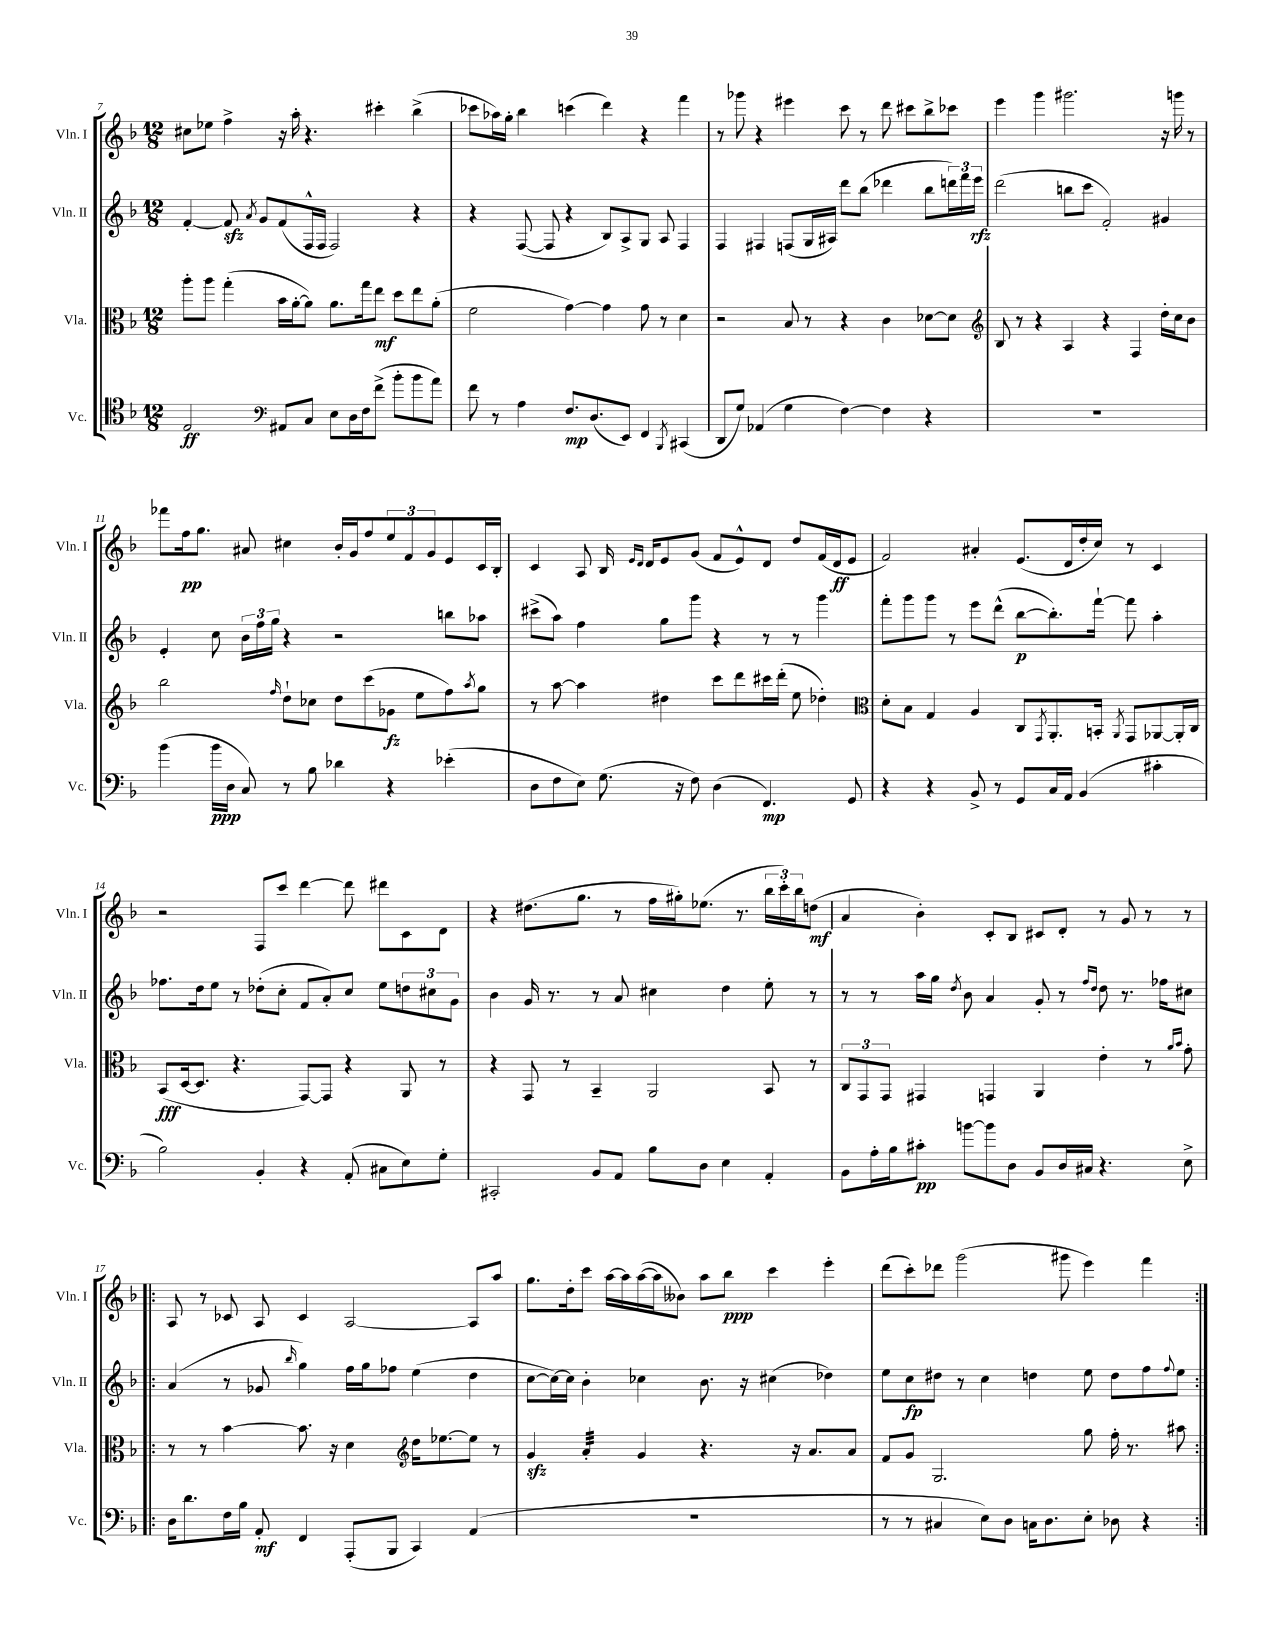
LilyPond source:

<<
\new StaffGroup <<
\new Staff = "s0" \with { instrumentName = "Vln. I" shortInstrumentName = "Vln. I" } {
    \clef treble \key f \major \numericTimeSignature \time 12/8
    cis''8 ees''8 f''4-> r16 a''16-. r4. cis'''4-. bes''4->( |
    ces'''8 aes''16) g''16-. bes''4 c'''4( d'''4) r4 f'''4 |
    r8 ges'''8 r4 eis'''4 c'''8 r8 d'''8 cis'''8 bes''8-> ces'''8 |
    e'''4 g'''4 gis'''2. r16 g'''16 r8 |
    fes'''8 f''16\pp g''8. ais'8 cis''4 bes'16-. g'16 f''8 \tuplet 3/2 { e''8 f'8 g'8 } e'8 c'16 bes16-. |
    c'4 a8 bes16 \grace { e'16 d'16 } d'16 e'8 g'8( f'8 e'8-^) d'8 d''8 f'16( d'16\ff e'8 |
    f'2) ais'4-. e'8.( d'16 d''16-. c''16) r8 c'4 |
    r2 f8 c'''8 d'''4~ d'''8 dis'''8 c'8 d'8 |
    r4 dis''8.( g''8. r8 f''16 gis''16-.) ees''8.( r8. \tuplet 3/2 { bes''16 c'''16-.) bes''16 } d''8\mf( |
    a'4 bes'4-.) c'8-. bes8 cis'8 d'8-. r8 g'8 r8 r8 |
    \repeat volta 2 { a8 r8 ces'8 a8 ces'4 a2~ a8 a''8 |
    g''8. d''16-. c'''8 a''16~ a''16 a''16~( a''16 beses'8) a''8 bes''8\ppp c'''4 e'''4-. |
    d'''8( c'''8-.) des'''8 g'''2( gis'''8 e'''4) f'''4 | }
}
\new Staff = "s1" \with { instrumentName = "Vln. II" shortInstrumentName = "Vln. II" } {
    \clef treble \key f \major \numericTimeSignature \time 12/8
    f'4~-. f'8\sfz \acciaccatura { a'8 } g'8 f'8( f16-^ f16 f2) r4 |
    r4 f8~( f8 r4 bes8) a8-> g8 a8 f4 |
    f4 fis4 f8( g16 ais16) d'''8 bes''8( des'''4 bes''8 \tuplet 3/2 { d'''16) f'''16 e'''16\rfz } |
    d'''2( b''8 c'''8 f'2-.) gis'4 |
    e'4-. c''8 \tuplet 3/2 { bes'16 f''16 g''16 } r4 r2 b''8 aes''8 |
    cis'''8->( a''8) f''4 g''8 g'''8 r4 r8 r8 g'''4 |
    f'''8-. g'''8 g'''8 r8 e'''8 d'''8-^( bes''8~\p bes''8.-.) f'''16~-! f'''8 a''4-. |
    fes''8. d''16 e''8 r8 des''8-.( c''8-. f'8 a'8-.) c''8 e''8 \tuplet 3/2 { d''8 cis''8 g'8 } |
    bes'4 g'16 r8. r8 a'8 cis''4 d''4 e''8-. r8 |
    r8 r8 a''16 g''16 \acciaccatura { d''8 } bes'8 a'4 g'8-. r8 \grace { f''16 d''16 } d''8 r8. fes''16 cis''8 |
    \repeat volta 2 { a'4( r8 ges'8 \grace { bes''16 } g''4) f''16 g''16 fes''8 e''4( d''4 |
    c''8~ c''16~) c''16 bes'4-. ces''4 bes'8. r16 cis''4( des''4) |
    e''8 c''8\fp dis''8 r8 c''4 d''4 e''8 d''8 f''8 \appoggiatura { f''8 } e''8 | }
}
\new Staff = "s2" \with { instrumentName = "Vla." shortInstrumentName = "Vla." } {
    \clef alto \key f \major \numericTimeSignature \time 12/8
    a''8-. a''8 g''4-.( bes'16 a'16~-. a'8) a'8. g''16 e''8\mf d''8 e''8 a'8-.( |
    f'2 g'4~) g'4 g'8 r8 d'4 |
    r2 bes8 r8 r4 c'4 des'8~ des'8 |
    \clef treble bes8 r8 r4 a4 r4 f4 d''16-. c''16 bes'8 |
    bes''2 \grace { f''16 } d''8-! ces''8 d''8 c'''8( ges'8\fz e''8 f''8) \acciaccatura { a''8 } g''8 |
    r8 a''8~ a''4 dis''4 c'''8 d'''8 cis'''16 d'''16-.( e''8 des''4-.) |
    \clef alto d'8-. bes8 g4 a4 c8 \acciaccatura { g,8 } a,8.-. b,16-. \acciaccatura { a,8 } g,8 aes,8~ aes,16-. c16 |
    bes,8\fff( d16~ d8. r4. g,8~) g,8 r4 a,8 r8 |
    r4 g,8 r8 bes,4-- a,2 bes,8 r8 |
    \tuplet 3/2 { c8 g,8 g,8 } gis,4 g,4 a,4 e'4-. r8 \grace { a'16 bes'16 } g'8-. |
    \repeat volta 2 { r8 r8 bes'4~ bes'8. r16 d'4 \clef treble d''16 ees''8.~ ees''8 r8 |
    g'4\sfz a'4:32-. g'4 r4. r16 a'8. a'8 |
    f'8 g'8 g2. g''8 f''16-. r8. ais''8 | }
}
\new Staff = "s3" \with { instrumentName = "Vc." shortInstrumentName = "Vc." } {
    \clef tenor \key f \major \numericTimeSignature \time 12/8
    e2\ff \clef bass ais,8 c8 e8 d16 f16 f'8->( bes'8-. bes'8 a'8) |
    f'8 r8 a4 f8.\mp d8.( e,8) f,4 \acciaccatura { bes,,8 } cis,4( |
    d,8 g8) aes,4( g4 f4~) f4 r4 |
    R1. |
    bes'4( bes'16\ppp d16 c8) r8 bes8 des'4 r4 ees'4-.( |
    d8 f8 e8) g8.( r16 f8) d4( f,4.\mp) g,8 |
    r4 r4 bes,8-> r8 g,8 c16 a,16 bes,4( cis'4-. |
    bes2) bes,4-. r4 a,8-.( cis8 e8) g8-. |
    cis,2-. bes,8 a,8 bes8 d8 e4 a,4-. |
    bes,8 a16-. bes16 cis'8-.\pp b'8~ b'8 d8 bes,8 d16 cis16 r4. e8-> |
    \repeat volta 2 { d16 d'8. f16 bes16 a,8-.\mf f,4 a,,8-.( bes,,8 c,4) a,4( |
    R1. |
    r8 r8 cis4 e8) d8 c16 d8. e8-. des8 r4 | }
}
>>
>>
\layout { \context { \Score currentBarNumber = #7 } }
